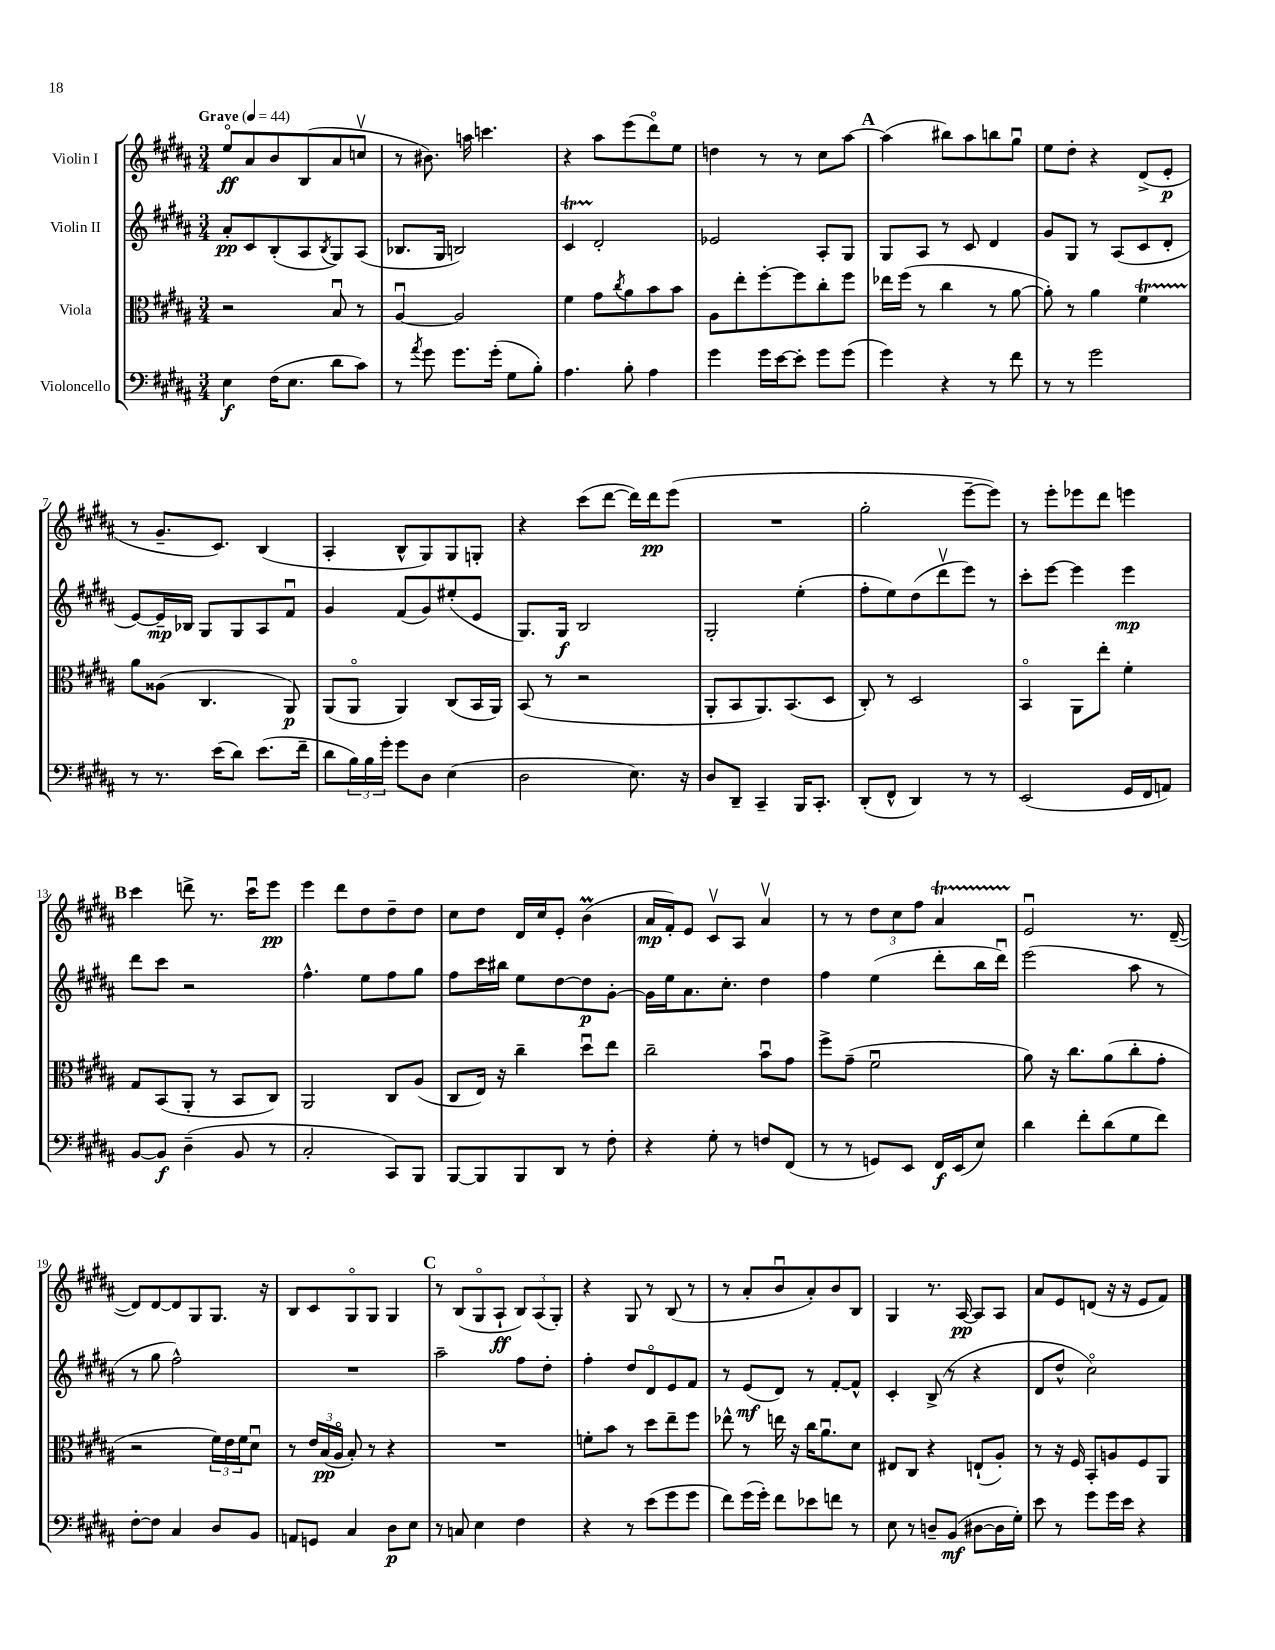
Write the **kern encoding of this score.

**kern	**kern	**kern	**kern
*staff4	*staff3	*staff2	*staff1
*clefF4	*clefC3	*clefG2	*clefG2
*k[f#c#g#d#a#]	*k[f#c#g#d#a#]	*k[f#c#g#d#a#]	*k[f#c#g#d#a#]
*M3/4	*M3/4	*M3/4	*M3/4
*MM44	*MM44	*MM44	*MM44
4E	2r	8a#'	8eeo
.	.	8c#	8a#
(16F#	.	(8B'	8b
8.E	.	.	.
.	.	8A#	(8B
.	.	8qB	.
8d#	8Bu	8G#)	8a#
8c#)	8r	(8A#	8ccv
=	=	=	=
8r	[4A#u	8.B-	8r
8qa#	.	.	.
8g#	.	.	8.b#)
.	.	16G#	.
8.g#	2A#]	2B)	.
.	.	.	16aa
.	.	.	4.ccc
(16g#'	.	.	.
8G#	.	.	.
8B')	.	.	.
=	=	=	=
4.A#	4f#	4c#	4r
.	8g#	2d#'	8aa#
.	8qcc#	.	.
8B'	8a#	.	(8eee
4A#	8b	.	8ddd#o)
.	8b	.	8ee
=	=	=	=
4g#	8A#	2e-	4dd
.	8ee'	.	.
16g#	[8ff#'	.	8r
[16e	.	.	.
8e']	8ff#]	.	8r
8g#	8cc#'	8A#'	8cc#
(8g#	8ff#	8G#	[8aa#
=	=	=	=
4g#)	16ee-	8G#	(4aa#]
.	(16ff#	.	.
.	8r	8A#	.
4r	4cc#	8r	8bb#)
.	.	8c#	8aa#
8r	8r	4d#	8bb
8f#	[8a#	.	8gg#u
=	=	=	=
8r	8a#'])	8g#	8ee
8r	8r	8G#	8dd#'
2g#	4a#	8r	4r
.	.	(8A#	.
.	4f#	8c#	(8d#^
.	.	8d#'	8e'
=	=	=	=
8r	8a#	[8e)	8r
8.r	(8A##	16e~]	8.g#~
.	.	16B-	.
.	4.C#	8G#	.
(16e	.	.	8.c#)
8d#)	.	8G#	.
(8.e	.	8A#	(4B
.	8AA#)	8f#u	.
16f#~	.	.	.
=	=	=	=
8d#	(8AA#	4g#	4A#'
24B)	8AA#o	.	.
24B	.	.	.
24g#'	.	.	.
8g#	4AA#)	(8f#	8B^^
8D#	.	8g#)	8G#)
(4E	(8C#	(8ee#'	8G#
.	16BB	8e	8G'
.	16AA#)	.	.
=	=	=	=
2D#	(8BB	8.G#)	4r
.	8r	.	.
.	.	16G#	.
.	2r	2B	(8ccc#
.	.	.	[8ddd#
8.E)	.	.	16ddd#])
.	.	.	16ddd#
.	.	.	(8eee
16r	.	.	.
=	=	=	=
8D#	8AA#'	2G#'	2.r
8DD#~	8BB	.	.
4CC#~	8.AA#)	.	.
.	(8.BB	.	.
16BBB	.	(4ee'	.
8.CC#'	.	.	.
.	8D#	.	.
=	=	=	=
(8DD#'	8C#')	8ff#'	2gg#'
8FF#^^	8r	8ee)	.
4DD#)	2D#	(8dd#	.
.	.	8ddd#v	.
8r	.	8eee)	[8eee~
8r	.	8r	8eee])
=	=	=	=
(2EE	4BBo	8ccc#'	8r
.	.	[8eee	8eee'
.	8AA#	4eee]	8eee-
.	8ee'	.	8ddd#
16GG#	4f#'	4eee	4eee
16FF#	.	.	.
8AA)	.	.	.
=	=	=	=
[8BB	8G#	8ddd#	4ccc#
8BB]	(8BB	8ccc#	.
(4D#~	8AA#'	2r	8ddd^
.	8r	.	8.r
8BB	8BB	.	.
.	.	.	16ccc#u
8r	8C#)	.	8eee
=	=	=	=
2C#'	2AA#	4.ff#^^	4eee
.	.	.	8ddd#
.	.	8ee	8dd#
8CC#)	8C#	8ff#	8dd#~
8BBB	(8A#	8gg#	8dd#
=	=	=	=
[8BBB	8C#	8ff#	8cc#
8BBB]	16E)	16ccc#	8dd#
.	16r	16bb#	.
8BBB	4cc#~	8ee	16d#
.	.	.	16cc#
8DD#	.	[8dd#	8e'
8r	8dd#u	8dd#]	(4b
8F#'	8ee	[8g#'	.
=	=	=	=
4r	2cc#~	16g#]	16a#
.	.	16ee	16f#')
.	.	8.a#	8e
8G#'	.	.	8c#v
.	.	8.cc#'	.
8r	.	.	8A#
8F	8bu	4dd#	4a#v
(8FF#	8g#	.	.
=	=	=	=
8r	8ff#^	4ff#	8r
8r	(8g#~	.	8r
8GG)	2f#u	(4ee	12dd#
.	.	.	12cc#
8EE	.	.	.
.	.	.	12ff#
16FF#	.	8ddd#'	4a#
(16EE	.	.	.
8E)	.	16bb	.
.	.	16ddd#u)	.
=	=	=	=
4d#	8a#)	(2eee	2eu
.	16r	.	.
.	8.cc#	.	.
8f#'	.	.	.
(8d#	(8a#	.	.
8G#	8cc#'	8aa#	8.r
8f#)	8g#'	8r	.
.	.	.	([16d#~
=	=	=	=
[8F#'	2r	8r	8d#])
8F#]	.	8gg#	[8d#
4C#	.	2ff#^^)	8d#]
.	.	.	8G#
8D#	24f#)	.	8.G#
.	24e	.	.
.	24f#	.	.
8BB	8d#u	.	.
.	.	.	16r
=	=	=	=
8AA	8r	2.r	8B
8GG	24e	.	8c#
.	(24B	.	.
.	24A#o	.	.
4C#	8B')	.	8G#o
.	8r	.	8G#
8D#	4r	.	4G#
8E	.	.	.
=	=	=	=
8r	2.r	2aa#~	8r
8C	.	.	(8B
4E	.	.	8G#o
.	.	.	8A#`
4F#	.	8ff#	12B)
.	.	.	(12A#
.	.	8dd#'	.
.	.	.	12G#')
=	=	=	=
4r	8f'	4ff#'	4r
.	8b	.	.
8r	8r	8dd#	8G#
(8e	8dd#	8d#o	8r
8g#	8ee~	8e	(8B
8g#	8ff#	8f#	8r
=	=	=	=
8f#)	8ee-^^	8r	8r
(16g#	8r	(8e	8a#'
16g#')	.	.	.
8f#	16ee	8d#)	8bu
.	16r	.	.
8e-	16cc#	8r	8a#')
.	8.a#u	.	.
8f	.	[8f#'	8b
8r	8d#	8f#^^]	8B
=	=	=	=
8E	8E#	4c#'	4G#
8r	8C#	.	.
8D~	4r	(8B^	8.r
(8BB	.	8r	.
.	.	.	[16A#
[8D#	(8E`	4r	8A#]
16D#]	8A#')	.	8A#
16G#')	.	.	.
=	=	=	=
8e	8r	8d#	8a#
8r	16r	8dd#^^	8e
.	16F#	.	.
8g#	8BB'	2cc#o)	(8d
16g#	8A	.	16r
16e	.	.	16r
4r	8F#	.	8e
.	8AA#	.	8f#)
==	==	==	==
*-	*-	*-	*-
